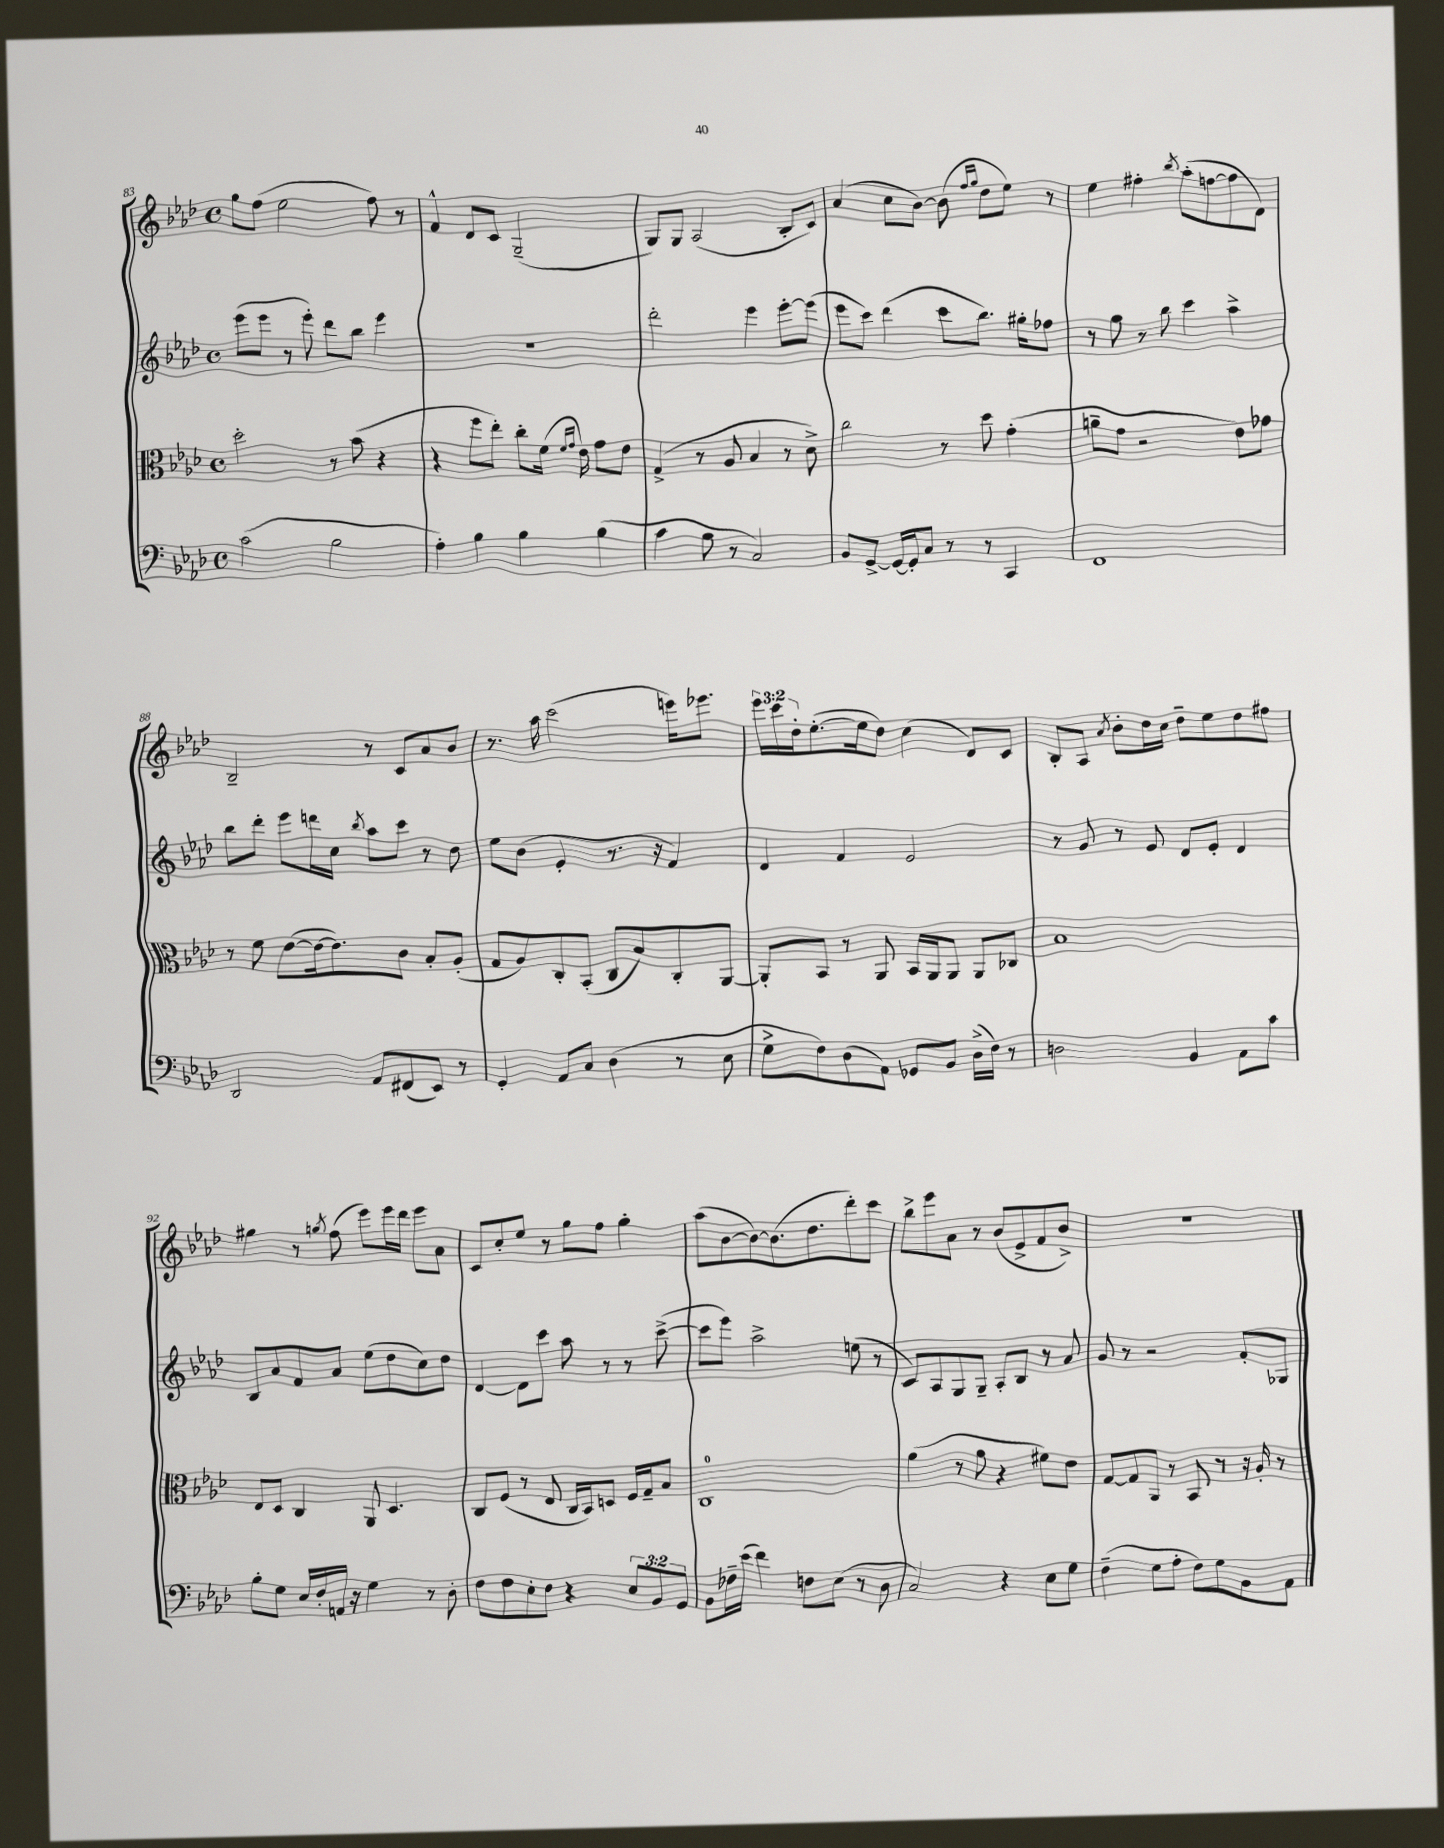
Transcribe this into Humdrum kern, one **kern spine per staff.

**kern	**kern	**kern	**kern
*part4	*part3	*part2	*part1
*staff4	*staff3	*staff2	*staff1
*clefF4	*clefC3	*clefG2	*clefG2
*k[b-e-a-d-]	*k[b-e-a-d-]	*k[b-e-a-d-]	*k[b-e-a-d-]
*M4/4	*M4/4	*M4/4	*M4/4
*met(c)	*met(c)	*met(c)	*met(c)
=83	=83	=83	=83
(2c\	2dd-'\	(8eee-\L	8gg\L
.	.	8eee-\J	(8ff\J
.	.	8r	2ee-\
.	.	8eee-'\)	.
2B-\	8r	8ddd-\L	.
.	(8b-\	8bb-\J	.
.	4r	4eee-\	8ff\)
.	.	.	8r
=84	=84	=84	=84
4A-'\)	4r	1r	4f^^/
4B-\	8ff\L	.	8d-/L
.	8ee-'\J)	.	8c/J
4B-\	8cc'\L	.	(2G~/
.	(16f\Jk	.	.
.	16qqf/LL	.	.
.	16qqg/JJ	.	.
.	16e-\)	.	.
(4B-\	8g\L	.	.
.	8e-\J	.	.
=85	=85	=85	=85
4c\	(4G^/	2ddd-'\	8G/L)
.	.	.	8G/J
8B-\	8r	.	(2A-/
8r	8A-/	.	.
2C/)	4B-/	4eee-\	.
.	8r	[8eee-'\L	8B-'/L
.	8d-^\)	(8eee-\J]	8c/J)
=86	=86	=86	=86
8BB-/L	2cc\	8eee-\L	(4a-/
[8GG^/J	.	8ccc\J)	.
16GG/LL_	.	(4ddd-\	8cc\L
16GG'/J]	.	.	.
8C/J	.	.	[8b-\J)
8r	8r	8ccc\L	(8b-\]
.	.	.	16qqff/LL
.	.	.	16qqgg/JJ
8r	8dd-\	8.bb-\J)	8dd-\L
4CC/	(4g'\	.	8ee-\J)
.	.	16gg#X'\KL	.
.	.	8ff-X\J	8r
=87	=87	=87	=87
1FF	8an~\L	8r	4ee-\
.	8g\J	8gg\	.
.	2r	8r	4ff#X'\
.	.	8bb-\	.
.	.	.	8qbb-/
.	.	4ccc\	(8aa-'\L
.	.	.	[8ffn\
.	8e-\L)	4aa-^\	8ff\]
.	8g-X\J	.	8d-\J)
!!LO:LB:g=z
=88	=88	=88	=88
2DD-/	8r	8bb-\L	2B-~/
.	8f\	8ddd-'\J	.
.	([8e-\L	8eee-\L	.
.	16e-\k_	16dddn\L	.
.	8.e-\])	16cc\JJ	.
.	.	8qbb-/	.
8AA-/L	.	8aa-\L	8r
(8FF#X/	8c\J	8ccc\J	8c/L
8EE-/J)	8B-'/L	8r	8a-/
8r	(8A-'/J	8dd-\	8b-/J
=89	=89	=89	=89
4GG'/	8G/L	8ee-\L	8.r
.	8A-/)	(8b-\J	.
.	.	.	16aa-\
8AA-/L	8C'/	4e-'/	(2ccc\
8C/J	(8BB-'/J	.	.
(4D-\	8C/L	8.r	.
.	8B-/)	.	.
.	.	16r	.
8r	8C'/	4f/)	16eeen\KL)
.	.	.	8.eee-X\J
8E-\	[8AA-/J	.	.
=90	=90	=90	=90
8G^\L	8AA-'/L]	4d-/	24eee-\LL
.	.	.	24ccc\
.	.	.	24dd-'\J
8F\)	8BB-/J	.	([8.ee-'\
(8D-\	8r	4f/	.
.	.	.	16ee-\k]
8AA-\J)	8AA-/	.	8dd-\J)
8GG-X/L	16BB-/LL	2e-/	(4cc\
.	16AA-/J	.	.
8BB-/J	8AA-/J	.	.
(16D-^\LL	8AA-/L	.	8d-/L)
16F\JJ)	.	.	.
8r	8C-X/J	.	8c/J
=91	=91	=91	=91
2Dn\	1B-	8r	8B-'/L
.	.	8g/	8A-/J
.	.	.	8qa-/
.	.	8r	8b-'\L
.	.	8e-/	16dd-\L
.	.	.	16cc\JJ
4BB-/	.	8d-/L	8dd-~\L
.	.	8e-'/J	8ee-\
8AA-\L	.	4d-/	8dd-\
8c\J	.	.	8ff#X\J
!!LO:LB:g=z
=92	=92	=92	=92
8B-'\L	8E-/L	8B-/L	4gg#X\
8G\J	8D-/J	8a-/	.
16E-/LL	4C/	8f/	8r
16F'/	.	.	.
.	.	.	8qggn/
16AAn/JJ	.	8a-/J	(8ff\
16r	.	.	.
4G\	8AA-/	(8ee-\L	8eee-\L)
.	4.D-/	8dd-\	16eee-\L
.	.	.	16ddd-\JJ
8r	.	8cc\)	8eee-\L
8D-'\	.	8dd-\J	8a-\J
=93	=93	=93	=93
8F\L	8C/L	[4d-/	8c/L
8F\	(8F/J	.	8cc'/
8E-'\	8r	8d-\L]	8ee-/J
8F\J	8E-/	8ccc\J	8r
4r	16C/LL	8aa-\	8gg\L
.	16BB-/J)	.	.
.	8Dn/J	8r	8ff\J
12E-/L	16F/LL	8r	4gg'\
.	16G~/J	.	.
12BB-/	.	.	.
.	8B-/J	([8ccc^\	.
12GG/J	.	.	.
=94	=94	=94	=94
8BB-\L	1C	8ccc\L]	(8aa-\L
16F-X~\L	.	8eee-\J)	[8b-\
(16e-\JJ	.	.	.
4f\)	.	2aa-^\	8b-\_)
.	.	.	(8.b-\]
8Fn\L	.	.	.
.	.	.	8.dd-\
(8E-\J	.	.	.
8r	.	(8een\	8ddd-'\)
8D-\	.	8r	8ccc\J
=95	=95	=95	=95
2C/)	(4a-\	8c/L)	8bb-^\L
.	.	8A-/	8eee-\
.	8r	8G/	8a-\J
.	8a-\	8G~/J	8r
4r	4r	8A-'/L	(8b-/L
.	.	8B-/J	8e-^/
8E-\L	8f#X\L)	8r	8f/
8G\J	8e-\J	8a-/	8b-^/J)
=96	=96	=96	=96
(4F~\	[8G/L	8g/	1r
.	8G/]	8r	.
8G\L	8AA-/J	2r	.
8A-'\J	8r	.	.
8F\L)	8BB-/	.	.
8G\	8r	.	.
8BB-\	16r	8f'/L	.
.	16A-'/	.	.
8AA-\J	8r	8G-X/J	.
==	==	==	==
*-	*-	*-	*-
